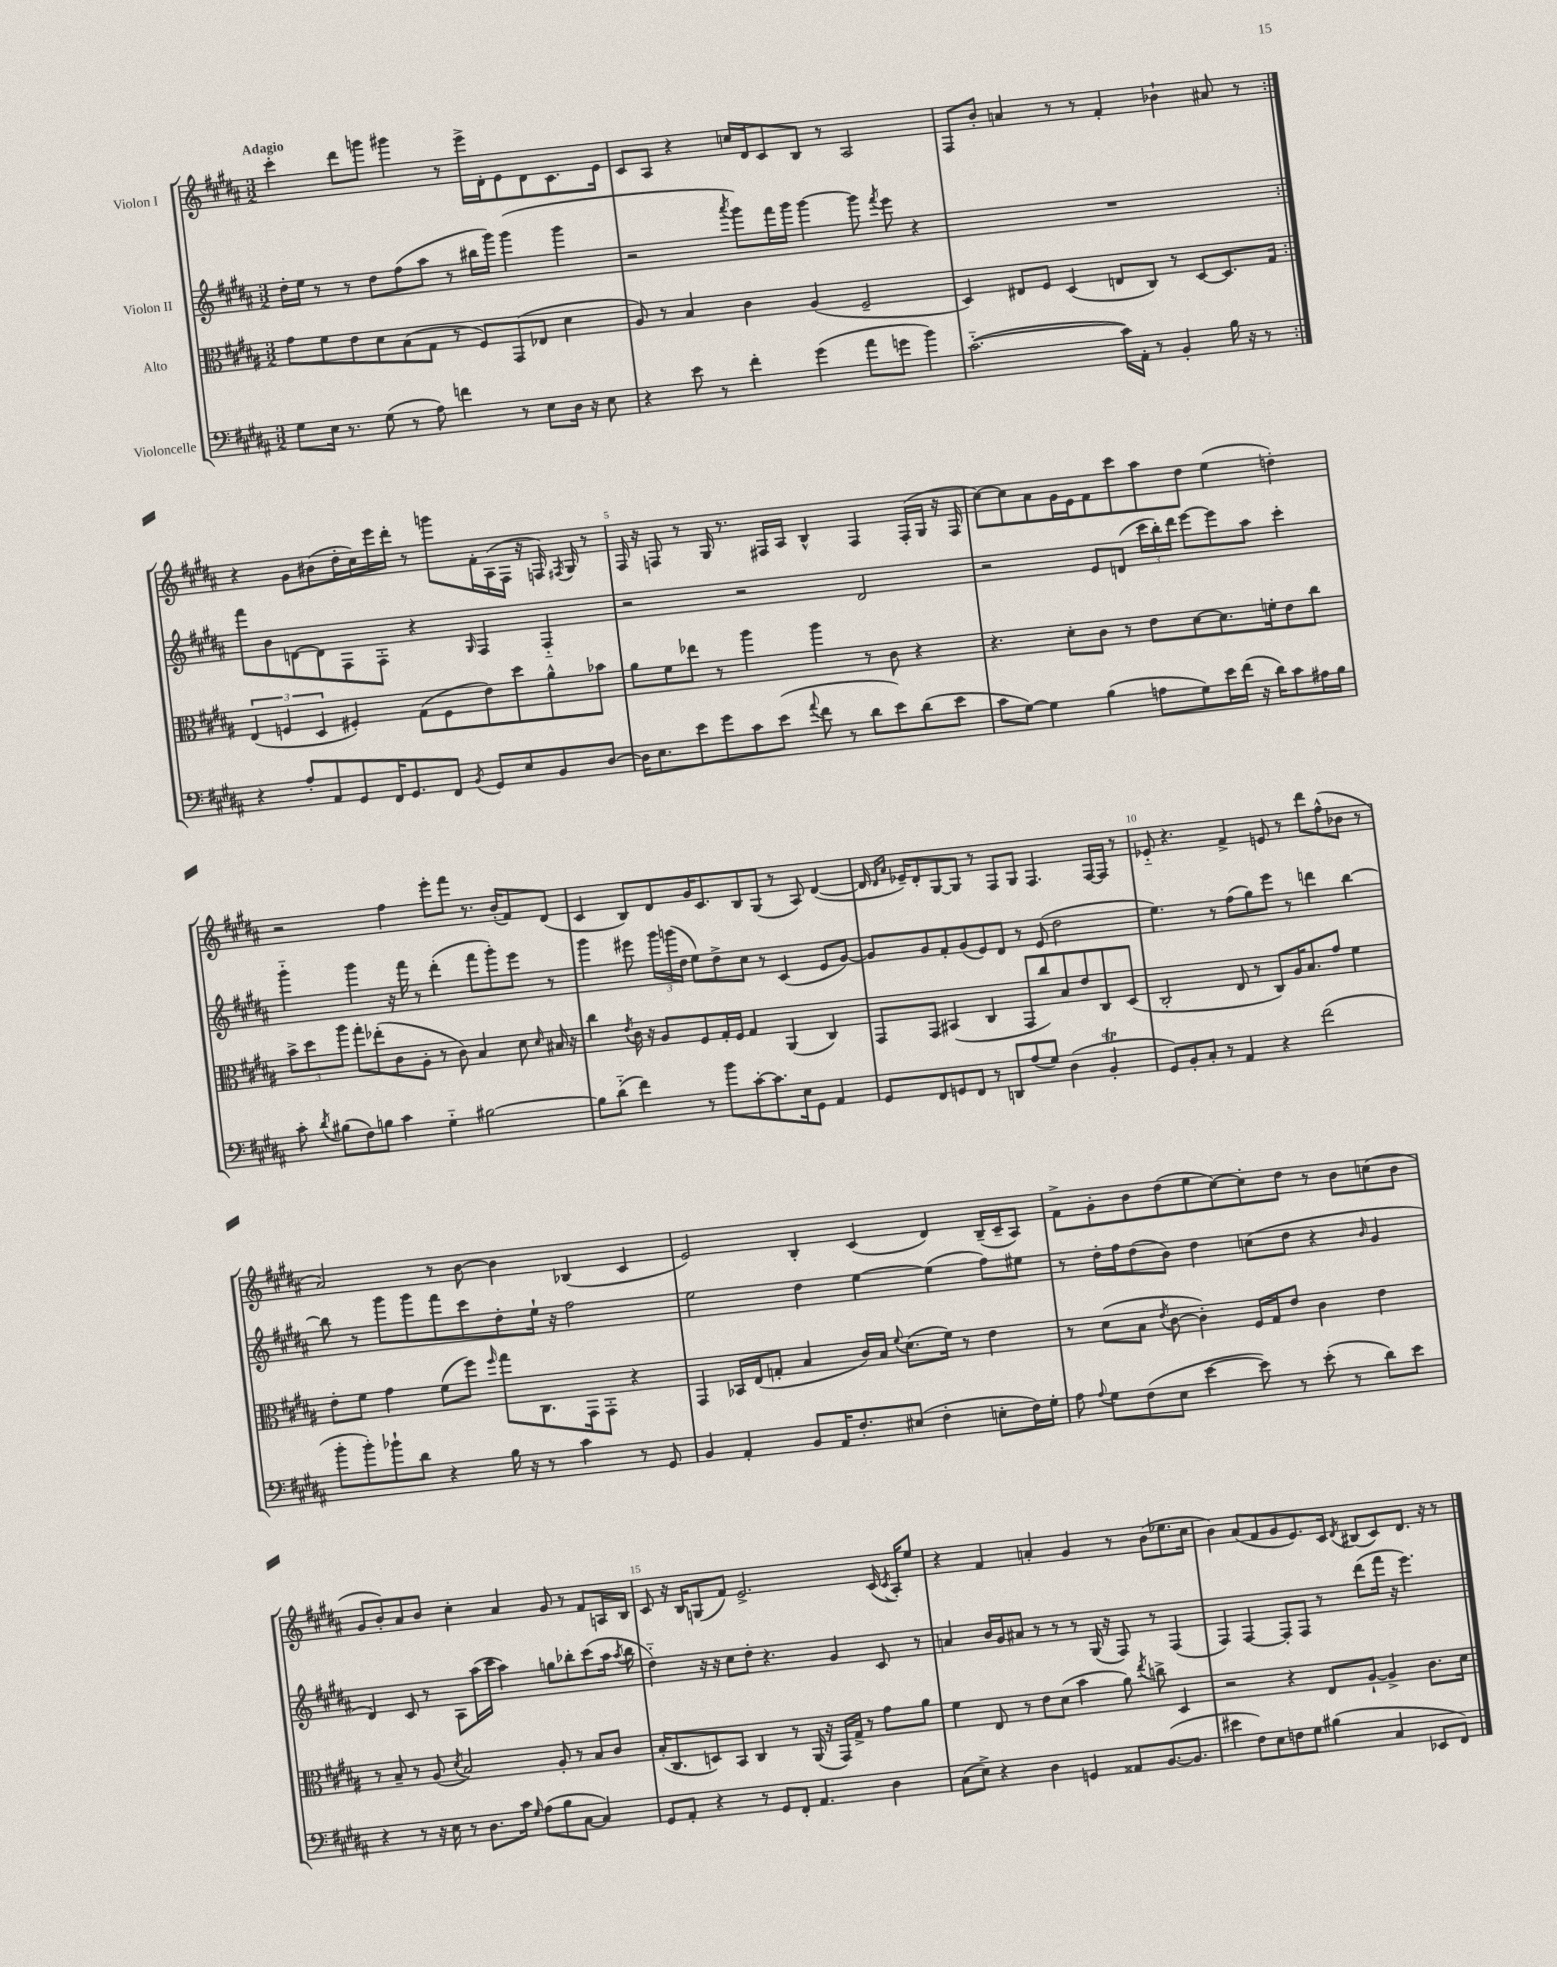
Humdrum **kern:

**kern	**kern	**kern	**kern
*staff4	*staff3	*staff2	*staff1
*clefF4	*clefC3	*clefG2	*clefG2
*k[f#c#g#d#a#]	*k[f#c#g#d#a#]	*k[f#c#g#d#a#]	*k[f#c#g#d#a#]
*M3/2	*M3/2	*M3/2	*M3/2
8G#	8g#	16dd#'	4ccc#'
.	.	16ee	.
16E	8f#	8r	.
8.r	.	.	.
.	8e	8r	8ddd#
(8G#	8d#	8dd#	8ggg
8r	(8B	(8ff#	4ggg#
8A#)	8G#	8aa#	.
4f	8r	8r	8r
.	8F#)	16bb#	16eee^
.	.	16ggg#)	16d#'
8r	(8GG#	(4ggg#	8e
8E	8E-	.	8d#
16D#	4d#	4ggg#	8.c#
16r	.	.	.
8E	.	.	.
.	.	.	16e
=	=	=	=
4r	8A#)	2r	8c#
.	8r	.	8A#
8e	4B	.	4r
8r	.	.	.
.	.	8qaaa#	.
4f#'	4c#	8ggg#)	16cc
.	.	.	16d#
.	.	16fff#	8c#
.	.	16ggg#	.
(4g#	(4A#	[4ggg#	8B
.	.	.	8r
8a#	2F#~	8ggg#]	2A#
.	.	8qfff#	.
8g	.	8eee	.
4b)	.	4r	.
=	=	=	=
([2.c#'~	4D#)	1.r	8F#
.	.	.	8b'
.	8E#	.	4a
.	8F#	.	.
.	(4D#	.	8r
.	.	.	8r
16c#])	8E	.	4f#'
16AA#'	.	.	.
8r	8C#)	.	.
4BB'	8r	.	4b-`
.	[8D#	.	.
16B	8.D#]	.	8a#
16r	.	.	.
8r	.	.	8r
.	16G#	.	.
=:|!	=:|!	=:|!	=:|!
4r	(6E	8fff#	4r
.	.	8b	.
.	6F	.	.
8A#'	.	[8d	8g#
.	6D#	.	.
8AA#	.	8d]	(8b#
8GG#	4F#')	8F#	16dd#'
.	.	.	16cc#)
16FF#	.	8F#'	16eee
8.GG#	.	.	16ddd#'
.	(8G#	4r	8r
8FF#	8F#	.	8ggg
8qBB	.	16qqG#	.
8GG#	8e)	4F#	16f#'
.	.	.	(16A#
8E	8dd#	.	16F#
.	.	.	16r
8BB	8a#^^	4F#'~	16F)
.	.	.	8qF#
.	.	.	16G#
[8D#	8b-	.	8r
=	=	=	=
16D#]	8a#	2r	16F#
8.E	.	.	16r
.	8f#	.	8F
8e	8ee-	.	8r
8g#	8r	.	16G#
.	.	.	8.r
8c#	4aa#	2r	.
(8e	.	.	16F#
.	.	.	16A#
8qqa#	.	.	.
8f#	4aa#	.	4B^^
8r	.	.	.
8d#	8r	2d#	4F#
8e)	8c#	.	.
(8d#	4r	.	(16F#'
.	.	.	16G#
8e	.	.	16r
.	.	.	16F#
=	=	=	=
8c#	4.r	2r	[8cc#)
[8G#)	.	.	8cc#]
4G#]	.	.	8a#
.	8d#'	.	16g#
.	.	.	16e
(4B	8c#	8e	8f#
.	8r	(8d	8ccc#
8A	8e	24ccc#	8aa#
.	.	24bb')	.
.	.	24ddd#	.
8G#)	[8d#	[8eee	8dd#
16e	8.d#]	8eee]	(4ee
(16f#	.	.	.
16r	.	8aa#	.
16d#)	16f'	.	.
8c#	8e	4ccc#'	4dd')
16A#	8cc#	.	.
16B	.	.	.
=	=	=	=
8c#'	12b^	4ggg#'~	2r
.	12dd#	.	.
8qd#	.	.	.
(8B#	.	.	.
.	12aa#	.	.
8F#)	8gg#'	4ggg#	.
8B	(8ee-'	.	.
4c#	8c#	16r	4ff#
.	.	16fff#	.
.	8A#'	8r	.
4G#'~	8r	(4ddd#'	8eee'
.	8c#)	.	8fff#
[2B#	4B	8fff#	8.r
.	.	8ggg#')	.
.	.	.	(16b'
.	8d#	8eee	8f#)
.	16qqd#	.	.
.	16B#	8r	(8d#
.	16r	.	.
=	=	=	=
8B#]	4cc#	4ggg#	4c#
(8d#'~	.	.	.
.	8qe	.	.
4f#)	16c#	8eee#	8B)
.	16r	.	.
.	8A#	24ggg#	8d#
.	.	(24ggg	.
.	.	24dd#	.
8r	8F#	8ee)	16g#
.	.	.	8.c#
8b	16G#'	8dd#^	.
.	16F#	.	.
[8c#'	4G#	8cc#	8B
8.c#]	.	8r	(8G#
.	(4AA#	(4c#	8r
16E	.	.	.
8GG#	.	.	8A#)
4AA#	4C#)	8e	([4d#
.	.	[8g#)	.
=	=	=	=
8GG#	8GG#	8g#]	16d#]
.	.	.	16qqd#
.	.	.	16qqa#
.	.	.	16e-~)
8FF#	8GG#	8g#	8d#'
8GG	(4BB#	8f#'	[8G#
8FF#	.	(8g#	8G#]
8r	4C#	8e)	8r
8DD	.	8d#	8F#
(8A#	8GG#	8r	8G#
8G#)	8cc#)	(8e	4.F#
(4D#	8B	2dd#	.
.	8e	.	.
4BB'	8C#	.	[16F#
.	.	.	16F#]
.	(8D#	.	8r
=	=	=	=
8GG#)	2C#'	4.ee)	8e-'~
8BB'	.	.	4.r
8C#'	.	.	.
8r	.	8r	.
4AA#	8E	(8ff#	4f#^
.	8r	8gg#)	.
4r	8C#)	8eee	8e
.	16A#	8r	8r
.	8.B	.	.
(2f#	.	4ddd	8ddd#
.	8g#	.	(8ff#^^
.	4f#	[4bb	8b-
.	.	.	8r
=	=	=	=
8b'	8e'	8bb]	2a#)
8b')	8f#	8r	.
8b-`	4g#	8ggg#	.
8d#	.	8ggg#	.
4r	(8f#	8fff#	8r
.	8ff#)	8ccc#	[8b
.	16qqff#	.	.
16B	8gg#	8dd#'	4b]
16r	.	.	.
8r	8.C#	16ee`	.
.	.	16r	.
4c#	.	2ff#	(4B-
.	16GG#	.	.
.	8GG#'	.	.
8r	4r	.	4c#
8GG#	.	.	.
=	=	=	=
4BB	4GG#	2ee	2e)
4AA#'	16BB-	.	.
.	(16E	.	.
.	8G'	.	.
8BB	4B	4dd#	4B'
16AA#	.	.	.
8.F#'	.	.	.
.	16c#)	[4ee	(4c#
.	16B	.	.
.	8qqf#	.	.
(8E#	(8.d#	.	.
4F#'	.	(4ee]	4d#)
.	16f#)	.	.
.	8r	.	.
8E'	4e	8ff#)	(16B~
.	.	.	16c#~
16F#)	.	8ee#	8A#)
16G#'	.	.	.
=	=	=	=
8A#	8r	8r	8f#^
8qqA#	.	.	.
8G#	(8d#	16dd#'	8g#'
.	.	16ff#	.
(8F#	8B	(8dd#	8b
.	8qe	.	.
8E	[8c#	8b)	(8dd#
[4e	4c#'])	4dd#	8ee
.	.	.	[8cc#)
8e])	16F#	(8cc	8cc#']
.	16G#	.	.
8r	8e	8dd#	8dd#
(8e'	4c#	4r	8r
8r	.	.	8b
.	.	16qqb	.
8d#)	4e	4g#	(8cc
8e	.	.	8b
=	=	=	=
4r	8r	4d#)	8g#
.	8B~	.	8b')
8r	8r	8c#	8a#
16r	(8A#	8r	8b
16E	.	.	.
.	8qd#	.	.
8r	2B)	8A#	4cc#'
8.D#	.	(16aa#	.
.	.	16ccc#	.
.	.	4aa#)	4a#
16c#	.	.	.
16qqG#	.	.	.
(8A#	.	.	.
8B	8A#'	8gg	8g#
[8C#	8r	8bb-'	8r
4C#])	8B	(8ccc#	8f#
.	8c#	16aa#	16A
.	.	8qaa#	.
.	.	16bb-	16B
=	=	=	=
8GG#	(16B'	4dd#'~)	8c#
.	8.C#	.	.
8AA#'	.	.	16r
.	.	.	16B
4r	8D)	16r	(8G
.	.	16r	.
.	8BB	8cc#	8f#)
8r	4C#	8dd#'	2.e^
8GG#	.	4.r	.
8FF#'	8r	.	.
4.AA#	(16AA#	.	.
.	16r	.	.
.	16GG#)	4g#	.
.	16G#^	.	.
.	8r	.	.
4D#	8g#	8c#	(16c#
.	.	.	8qc#
.	.	.	16A#')
.	8a#	8r	8ee
=	=	=	=
(8C#	4f#	4a	4r
8E^)	.	.	.
4r	8E	16b	4f#
.	.	16g#	.
.	8r	8a#	.
4D#	8e	8r	4a'
.	(8d#	8r	.
4GG	4b	8r	4g#
.	.	(16G#	.
.	.	16r	.
8AA##	8a#)	8F#)	8r
.	8qee	.	.
([8.BB	8cc^	8r	(8b
.	4D#	(4F#	8.ee-
8.BB]	.	.	.
.	.	.	16cc#
=	=	=	=
4e#	2r	4F#)	4b)
8F#)	.	[4F#	(8a#
8E	.	.	8f#
8F	4r	8F#']	8g#
8G#	.	8F#	8.e)
(4B#	8E	8r	.
.	.	.	16c#
.	.	.	8qd#
.	[8A#`	(8ddd#	(8B#
4C#	4A#^]	16fff#	8c#)
.	.	16r	.
.	.	4.eee)	8.d#
8EE-	8.c#	.	.
.	.	.	16r
8FF#)	.	.	8r
.	16d#	.	.
==	==	==	==
*-	*-	*-	*-
